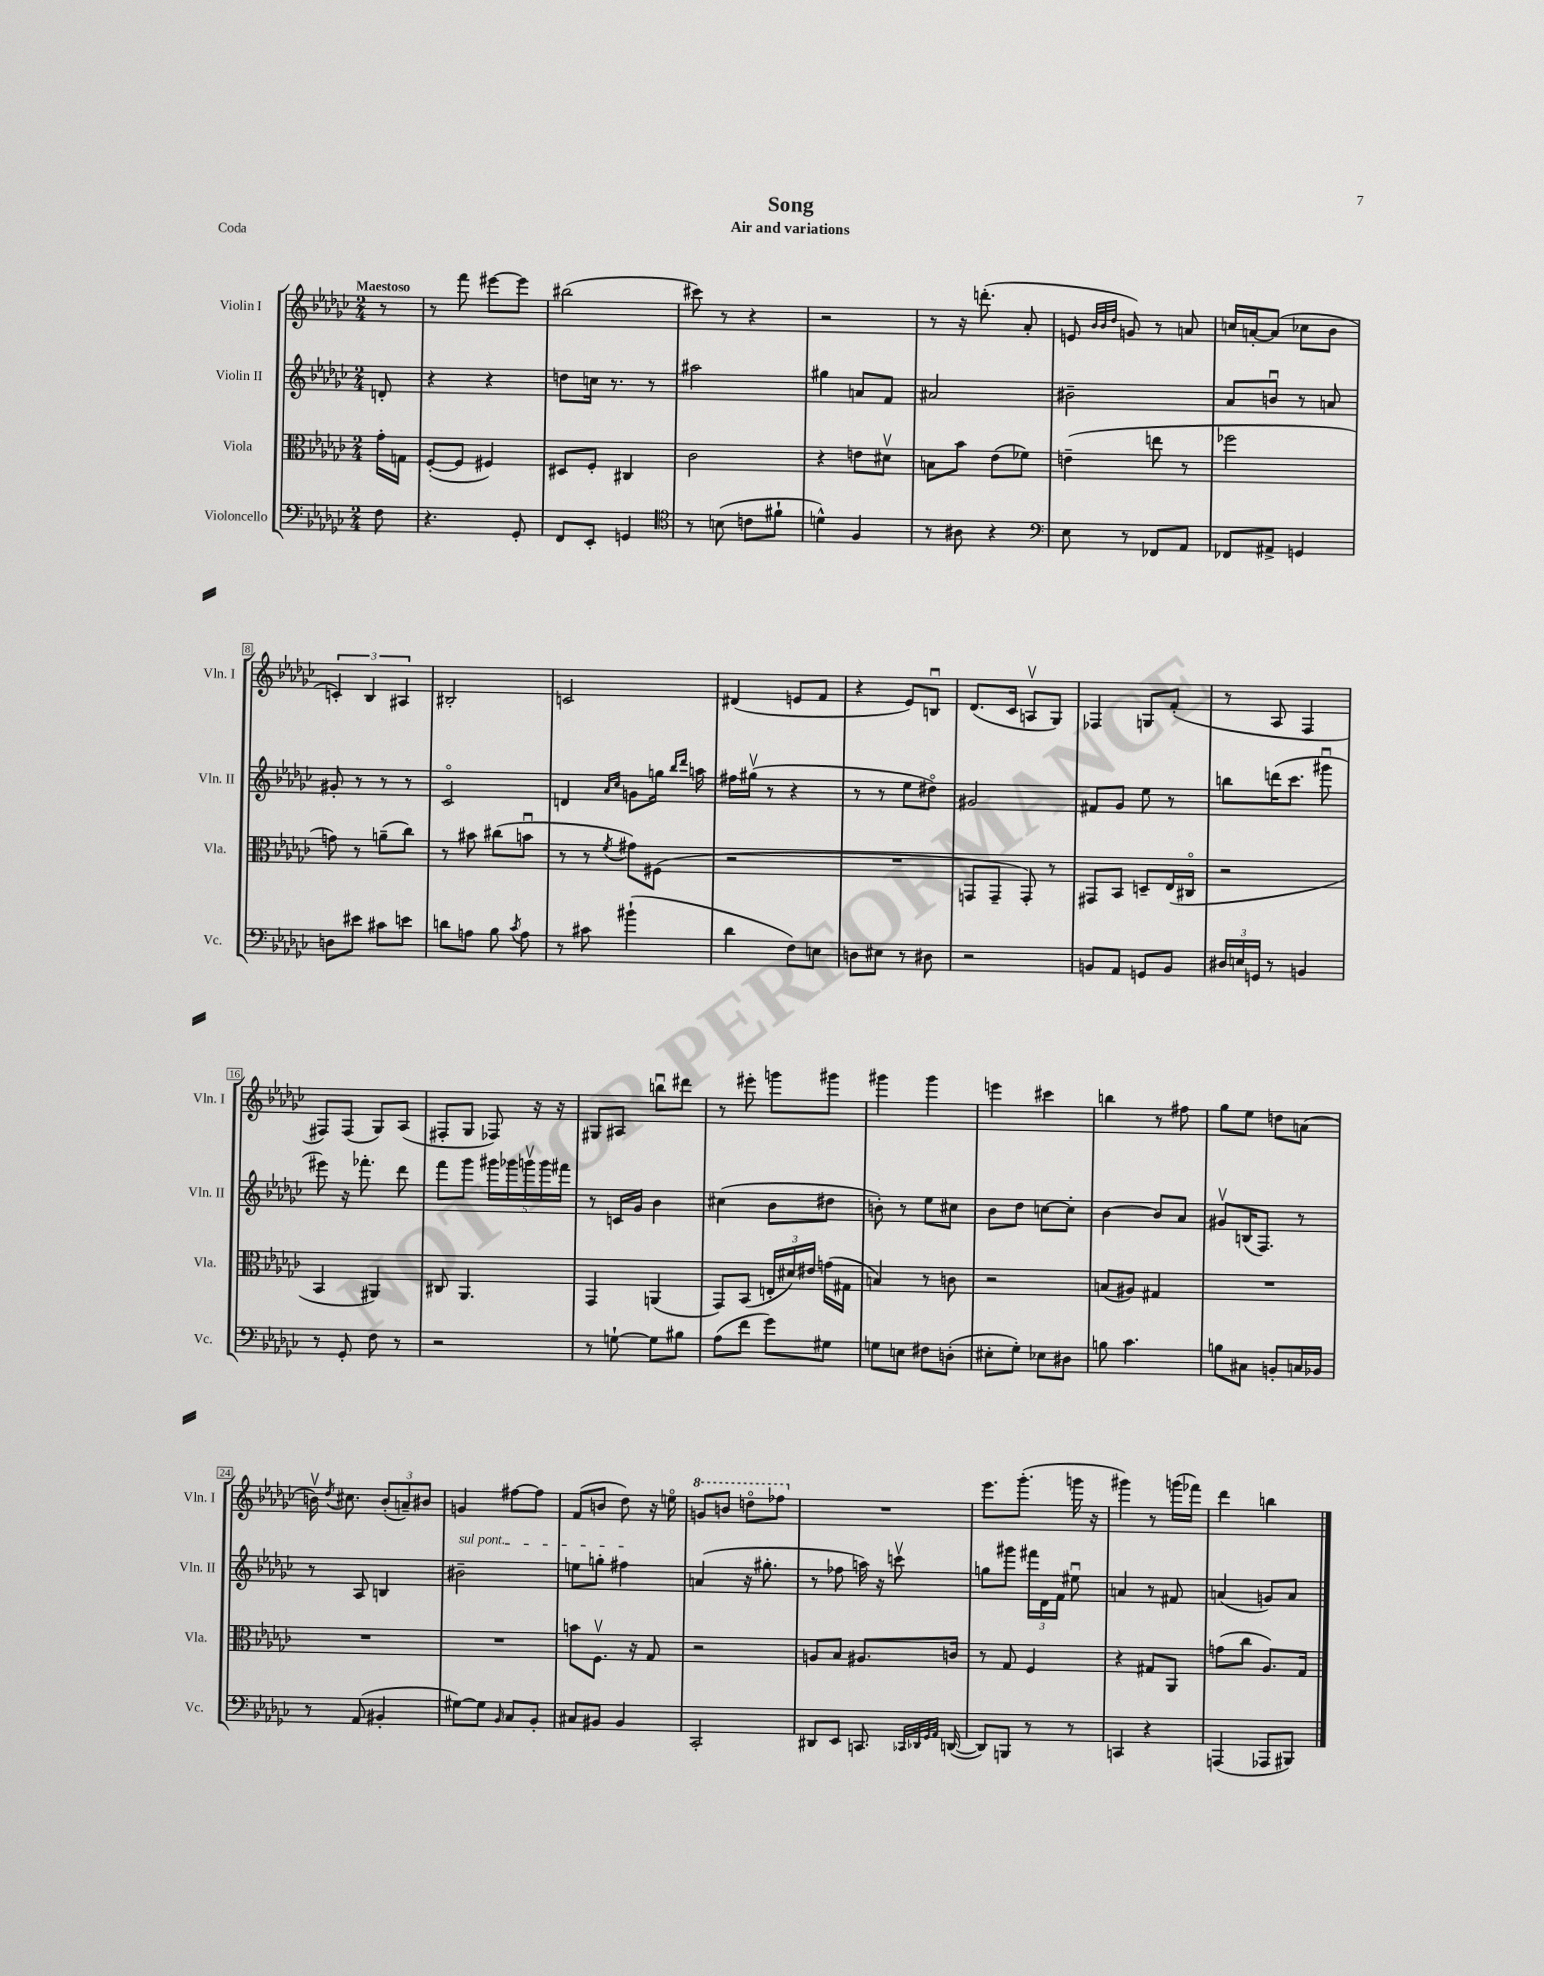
\header { title = "Song" subtitle = "Air and variations" piece = "Coda" }
<<
\new StaffGroup <<
\new Staff = "s0" \with { instrumentName = "Violin I" shortInstrumentName = "Vln. I" } {
    \clef treble \key ges \major \numericTimeSignature \time 2/4 \partial 8 \tempo "Maestoso"
    \autoBeamOff r8 |
    r8 f'''8 eis'''8[~ eis'''8] |
    bis''2( |
    cis'''8) r8 r4 |
    r2 |
    r8 r16 d'''8.-.( aes'8-. |
    e'8 \grace { bes'32[ bes'32 des''32] } g'8) r8 a'8 |
    c''16[ a'16~-. a'8]( ces''8[ bes'8] |
    \tuplet 3/2 { c'4-.) bes4 ais4 } |
    bis2-. |
    c'2 |
    dis'4( e'8[ f'8] |
    r4 ees'8[) b8]\downbow |
    des'8.[( ces'16] a8[\upbow ges8]) |
    fes4 g8[ f'8]-.( |
    r8 aes8 f4 |
    fis8[) fis8]( ges8[) aes8]( |
    fis8[-. ges8] fes8) r16 r16 |
    gis8[ ais8] b''8[\downbow dis'''8] |
    r8 eis'''8-. g'''8[ gis'''8] |
    gis'''4 gis'''4 |
    e'''4 cis'''4 |
    b''4 r8 fis''8 |
    ges''8[ ees''8] d''8[ a'8]( |
    b'16\upbow) \acciaccatura { des''8 } cis''8. \tuplet 3/2 { b'8[-.( a'8--) bis'8] } |
    g'4 fis''8[~ fis''8] |
    f'8[( b'8] des''8) r16 e''16\flageolet |
    \ottava #1 g''8[ b''8] d'''8[\flageolet fes'''8] \ottava #0 |
    R2 |
    ees'''8.[ ges'''8.]-.( g'''16 r16 |
    gis'''4) r8 g'''16[( fes'''16]) |
    des'''4 b''4 \bar "|." |
}
\new Staff = "s1" \with { instrumentName = "Violin II" shortInstrumentName = "Vln. II" } {
    \clef treble \key ges \major \numericTimeSignature \time 2/4 \partial 8
    \autoBeamOff d'8-. |
    r4 r4 |
    d''8[ c''16] r8. r8 |
    ais''2 |
    gis''4 a'8[ f'8] |
    ais'2 |
    bis'2-- |
    aes'8[ b'8]\downbow r8 a'8 |
    gis'8-. r8 r8 r8 |
    ces'2\flageolet |
    d'4 \grace { aes'16[ ces''16] } g'8[ g''16] \grace { bes''16[ des'''16] } a''16 |
    fis''16[ gis''16]\upbow( r8 r4 |
    r8 r8 ees''8[ dis''8]\flageolet) |
    gis'2 |
    fis'8[ ges'8] ees''8 r8 |
    b''8[ d'''16( ces'''8.] gis'''8\downbow |
    eis'''8) r16 fes'''8.-. des'''8 |
    f'''8[ ges'''8] \tuplet 5/4 { gis'''16[ ges'''16 g'''16\upbow g'''16 fis'''16] } |
    r8 c'16[ ges'16] bes'4 |
    cis''4( bes'8[ dis''8] |
    b'8-.) r8 ees''8[ cis''8] |
    bes'8[ des''8] c''8[~ c''8]-. |
    bes'4~ bes'8[ aes'8] |
    gis'8[\upbow b16( f8.]) r8 |
    r8 aes8 b4 |
    \once \override TextSpanner.bound-details.left.text = \markup { \italic "sul pont." } bis'2--\startTextSpan |
    e''8[ g''8]-. fis''4\stopTextSpan |
    a'4( r16 gis''8.-. |
    r8 fes''8 a''16) r16 c'''8\upbow |
    g''8[ gis'''8] \tuplet 3/2 { fis'''16[ des'16 f'16] } eis''8\downbow |
    a'4 r8 fis'8 |
    a'4( g'8[) a'8] \bar "|." |
}
\new Staff = "s2" \with { instrumentName = "Viola" shortInstrumentName = "Vla." } {
    \clef alto \key ges \major \numericTimeSignature \time 2/4 \partial 8
    \autoBeamOff ges'16[-. g16] |
    f8[~-.( f8] fis4) |
    dis8[ f8]-. cis4 |
    ces'2 |
    r4 e'8[ dis'8]\upbow |
    b8[ bes'8] ees'8[( fes'8]) |
    e'4--( e''8 r8 |
    fes''2 |
    g'8) r8 a'8[--( ces''8]) |
    r8 bis'8 cis''8[( b'8]\downbow |
    r8 r8 \acciaccatura { f'8 } gis'8[) fis8]( |
    r2 |
    R2 |
    g,8[ g,8]-- g,8-.) r8 |
    gis,8[ bes,8] d8[-- ees16( cis16]\flageolet |
    r2 |
    bes,4 ais,4) |
    cis8 aes,4. |
    ges,4 a,4( |
    ges,8[) bes,8]( \tuplet 3/2 { e16[-. dis'16) eis'16] } g'16[( gis16] |
    b4) r8 c'8 |
    r2 |
    b8[( ais8]) gis4 |
    R2 |
    R2 |
    R2 |
    b'8[ f8.]\upbow r16 ges8 |
    r2 |
    a8[ bes8] ais8.[ c'16] |
    r8 ges8 f4 |
    r4 gis8[ aes,8] |
    g'8[( ces''8] aes8.[) ges16] \bar "|." |
}
\new Staff = "s3" \with { instrumentName = "Violoncello" shortInstrumentName = "Vc." } {
    \clef bass \key ges \major \numericTimeSignature \time 2/4 \partial 8
    \autoBeamOff f8 |
    r4. ges,8-. |
    f,8[ ees,8]-. g,4 |
    \clef tenor r8 b8( c'8[ fis'8]-! |
    d'4-^) f4 |
    r8 ais8 r4 |
    \clef bass ees8 r8 fes,8[ aes,8] |
    fes,8[ ais,8]-> g,4 |
    d8[ eis'8] cis'8[ e'8] |
    d'8[ a8] bes8 \acciaccatura { ces'8 } a8 |
    r8 cis'8 bis'4-!( |
    des'4 f8[) e8] |
    d8[ eis8] r8 dis8 |
    r2 |
    b,8[ aes,8] g,8[ b,8] |
    \tuplet 3/2 { dis16[ e16 g,16] } r8 b,4 |
    r8 ges,8-. f8 r8 |
    r2 |
    r8 g8~-! g8[ bis8] |
    aes8[( f'8] ges'8[) gis8] |
    g8[ e8] fis8[ d8]-.( |
    eis8[-. ges8]-.) ees8[ dis8] |
    b8 ces'4. |
    b8[ cis8] b,8[-. c16 bes,16] |
    r8 aes,8( bis,4-. |
    gis8[~) gis8] \grace { bes,16 } ces8[ bes,8]-. |
    cis8[ bis,8] bis,4 |
    ces,2-. |
    dis,8[ ees,8] c,8. \grace { ces,32[ des,32 ges,32 aes,32] } d,16~( |
    d,8[) b,,8] r8 r8 |
    c,4 r4 |
    a,,4( aes,,8[ bis,,8]) \bar "|." |
}
>>
>>
\layout { \context { \Score \override BarNumber.stencil = #(make-stencil-boxer 0.1 0.3 ly:text-interface::print) } }
